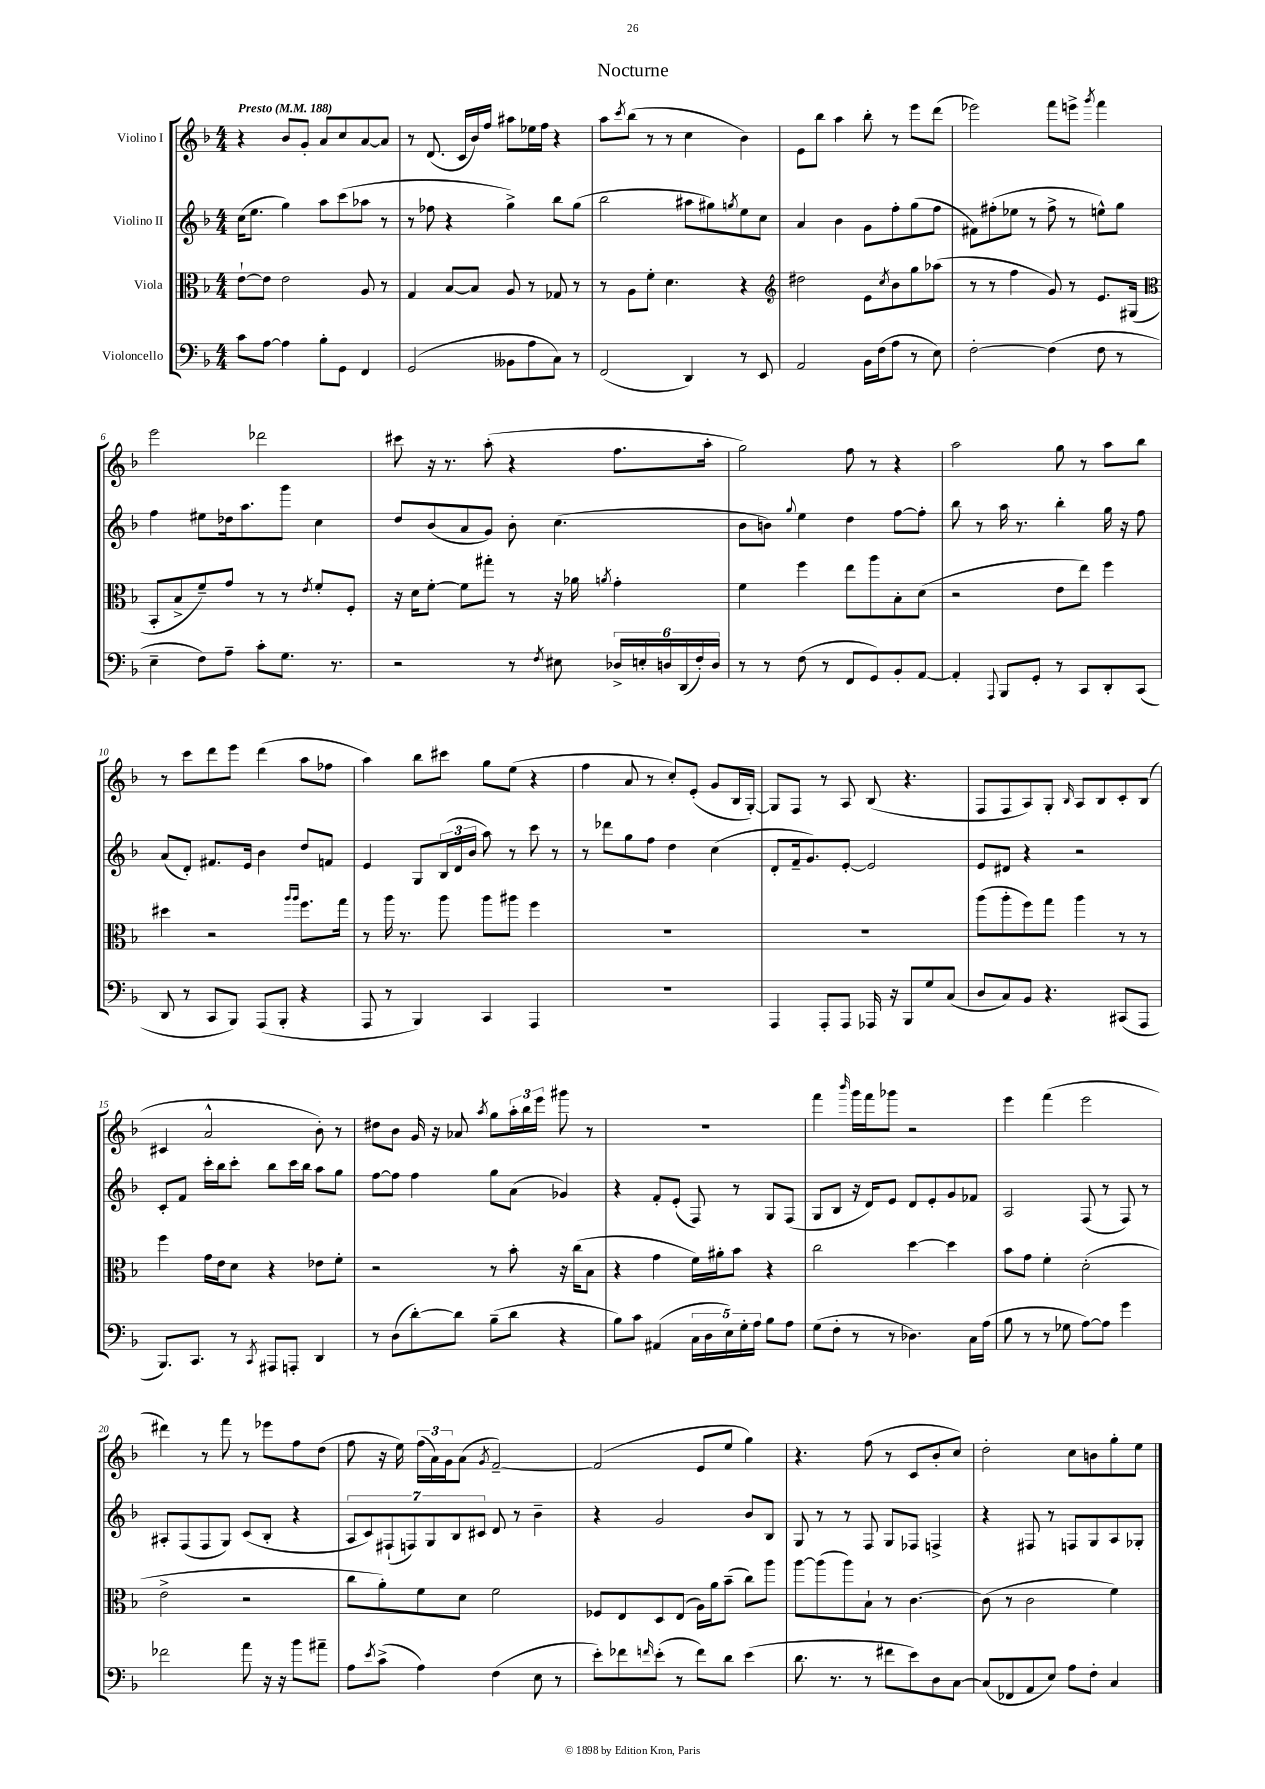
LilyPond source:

\header { title = "Nocturne" }
<<
\new StaffGroup <<
\new Staff = "s0" \with { instrumentName = "Violino I" } {
    \clef treble \key f \major \numericTimeSignature \time 4/4 \tempo "Presto" 4 = 188
    r4 bes'8 g'8-. a'8 c''8 a'8~ a'8 |
    r8 d'8.( c'16 bes'16) f''16 ais''8 ees''16 f''16 r4 |
    a''8 \acciaccatura { c'''8 } bes''8( r8 r8 c''4 bes'4) |
    e'8 bes''8 a''4 bes''8-. r8 e'''8 d'''8( |
    ees'''2) f'''8 e'''8-> \acciaccatura { g'''8 } f'''4 |
    e'''2 des'''2 |
    cis'''8 r16 r8. a''8-.( r4 f''8. a''16-. |
    g''2) f''8 r8 r4 |
    a''2 g''8 r8 a''8 bes''8 |
    r8 c'''8 d'''8 e'''8 d'''4( a''8 fes''8 |
    a''4) bes''8 cis'''8 g''8 e''8( r4 |
    f''4 a'8 r8 c''8-.) e'8-.( g'8 bes16 g16~-.) |
    g8 f8 r8 a8 bes8( r4. |
    f8 f8 a8) g8-. \grace { bes16 } a8 bes8 c'8-. bes8( |
    cis'4 a'2-^ bes'8-.) r8 |
    dis''8 bes'8 g'16 r16 aes'8 \acciaccatura { a''8 } g''8 \tuplet 3/2 { a''16-. bes''16 e'''16 } gis'''8 r8 |
    R1 |
    f'''4 \grace { bes'''16 } g'''16 f'''16 ges'''8 r2 |
    e'''4 f'''4( e'''2 |
    dis'''4) r8 f'''8 r8 ees'''8 f''8 d''8( |
    f''8 r16 e''16) \tuplet 3/2 { f''16( a'16) g'16 } a'8( \acciaccatura { g'8 } f'2~--) |
    f'2( e'8 e''8 g''4) |
    r4. f''8( r8 c'8 bes'8-. c''8) |
    d''2-. c''8 b'8 g''8-. e''8 \bar "|." |
}
\new Staff = "s1" \with { instrumentName = "Violino II" } {
    \clef treble \key f \major \numericTimeSignature \time 4/4
    c''16( e''8. g''4) a''8 c'''8( aes''8 r8 |
    r8 fes''8 r4 g''4->) bes''8 g''8( |
    bes''2 ais''8 gis''8) \acciaccatura { g''8 } e''8 c''8 |
    a'4 bes'4 g'8 f''8-. g''8( f''8 |
    fis'8) fis''8-.( ees''8 r8 fis''8-> r8 e''8-^) g''8 |
    f''4 eis''8 des''16 a''8. g'''8 c''4 |
    d''8 bes'8( a'8 g'8) bes'8-. c''4.( |
    bes'8 b'8) \appoggiatura { g''8 } e''4 d''4 f''8~ f''8-. |
    bes''8 r8 a''16 r8. bes''4-. g''16 r16 f''8 |
    a'8( d'8-.) fis'8. e'16 bes'4 d''8 f'8 |
    e'4 g8 \tuplet 3/2 { bes16( d'16 bes'16 } a''8) r8 c'''8 r8 |
    r8 des'''8 g''8 f''8 d''4 c''4( |
    d'8-. f'16-- g'8.) e'8~-. e'2 |
    e'8 dis'8 r4 r2 |
    c'8-. f'8 c'''16-. bes''16 c'''8-. bes''8 c'''16 bes''16 a''8 g''8 |
    f''8~ f''8 f''4 g''8 a'8( ges'4) |
    r4 f'8-. e'8-.( f8) r8 g8 f8( |
    g8 bes8 r16 d'16) e'8 d'8 e'8-. g'8 fes'8 |
    a2 f8( r8 f8) r8 |
    ais8-. f8( f8 g8) c'8( bes8-. r4 |
    \tuplet 7/4 { a8 c'8) fis8-!( f8) g8 bes8 cis'8 } d'8 r8 bes'4-- |
    r4 g'2 bes'8 bes8 |
    g8 r8 r8 f8 g8 fes8 f4-> |
    r4 fis8 r8 f8 g8 a8 ges8-. \bar "|." |
}
\new Staff = "s2" \with { instrumentName = "Viola" } {
    \clef alto \key f \major \numericTimeSignature \time 4/4
    e'8~-! e'8 e'2 a8 r8 |
    g4 bes8~ bes8 a8 r8 ges8 r8 |
    r8 a8 f'8-. d'4. r4 |
    \clef treble dis''2 e'8 \acciaccatura { c''8 } bes'8 g''8 aes''8( |
    r8 r8 f''4 g'8) r8 e'8. gis16( |
    \clef alto bes,8-. bes8-> f'8--) g'8 r8 r8 \acciaccatura { e'8 } f'8-. f8-. |
    r16 d'16 f'8~-. f'8 gis''8-. r8 r16 aes'16 \acciaccatura { a'8 } g'4-. |
    f'4 f''4 e''8 a''8 bes8-. d'8( |
    r2 e'8 e''8) f''4 |
    dis''4 r2 \grace { a''16 a''16 } f''8. g''16 |
    r8 a''16 r8. a''8 a''8 ais''8 f''4 |
    R1 |
    R1 |
    a''8( a''8-. f''8) g''8 a''4 r8 r8 |
    f''4 g'16 e'16 d'8 r4 ees'8 f'8-. |
    r2 r8 bes'8-. r16 c''16( bes8 |
    r4 g'4 f'16) ais'16-. bes'8 r4 |
    c''2 d''4~ d''4 |
    bes'8 g'8 f'4-. d'2-.( |
    e'2-> r2 |
    c''8 a'8-.) f'8 d'8 f'2 |
    fes8 e8 d8 e8( a16) a'16 bes'8--( c''8) a''8 |
    a''8~ a''8( a''8) bes8-! r8 c'4.~ |
    c'8( r8 c'2 f'4) \bar "|." |
}
\new Staff = "s3" \with { instrumentName = "Violoncello" } {
    \clef bass \key f \major \numericTimeSignature \time 4/4
    c'8 a8~ a4 bes8-. g,8 f,4 |
    g,2( beses,8 a8 c8) r8 |
    f,2( d,4) r8 e,8 |
    a,2 bes,16 f16( a8 r8 e8) |
    f2~-. f4( f8 r8 |
    e4-- f8) a8-- c'8-. g8. r8. |
    r2 r8 \acciaccatura { f8 } eis8 \tuplet 6/4 { des16-> e16-. d16 d,16( f16-.) d16 } |
    r8 r8 f8( r8 f,8 g,8) bes,8-. a,8~ |
    a,4-. \appoggiatura { a,,8 } bes,,8 g,8-. r8 c,8 d,8-. c,8( |
    d,8 r8 c,8 bes,,8) a,,8( bes,,8-. r4 |
    a,,8 r8 bes,,4) c,4 a,,4 |
    R1 |
    a,,4 a,,8-. a,,8 aes,,16 r16 bes,,8 g8 c8( |
    d8 c8) bes,8 r4. cis,8( a,,8 |
    bes,,8.) c,8. r8 \acciaccatura { c,8 } ais,,8 a,,8-. d,4 |
    r8 d8( d'8~-.) d'8 bes8--( d'8 r4 |
    bes8) c'8 ais,4( \tuplet 5/4 { c16 d16 e16) g16-. a16 } bes8 a8 |
    g8( f8-. r8 r8 des4.) c16 a16( |
    bes8 r8 r8 ges8 a8~) a8 g'4 |
    fes'2 a'8 r16 r16 bes'8 ais'8-- |
    a8 \acciaccatura { e'8 } c'8->( a4) f4( e8 r8 |
    e'8-.) fes'8 \grace { f'16 } e'8-.( r8 f'8) d'8 e'4( |
    d'8. r8. r8 fis'8 e'8) d8 c8~ |
    c8( fes,8 a,8 e8) a8 f8-. c4 \bar "|." |
}
>>
>>
